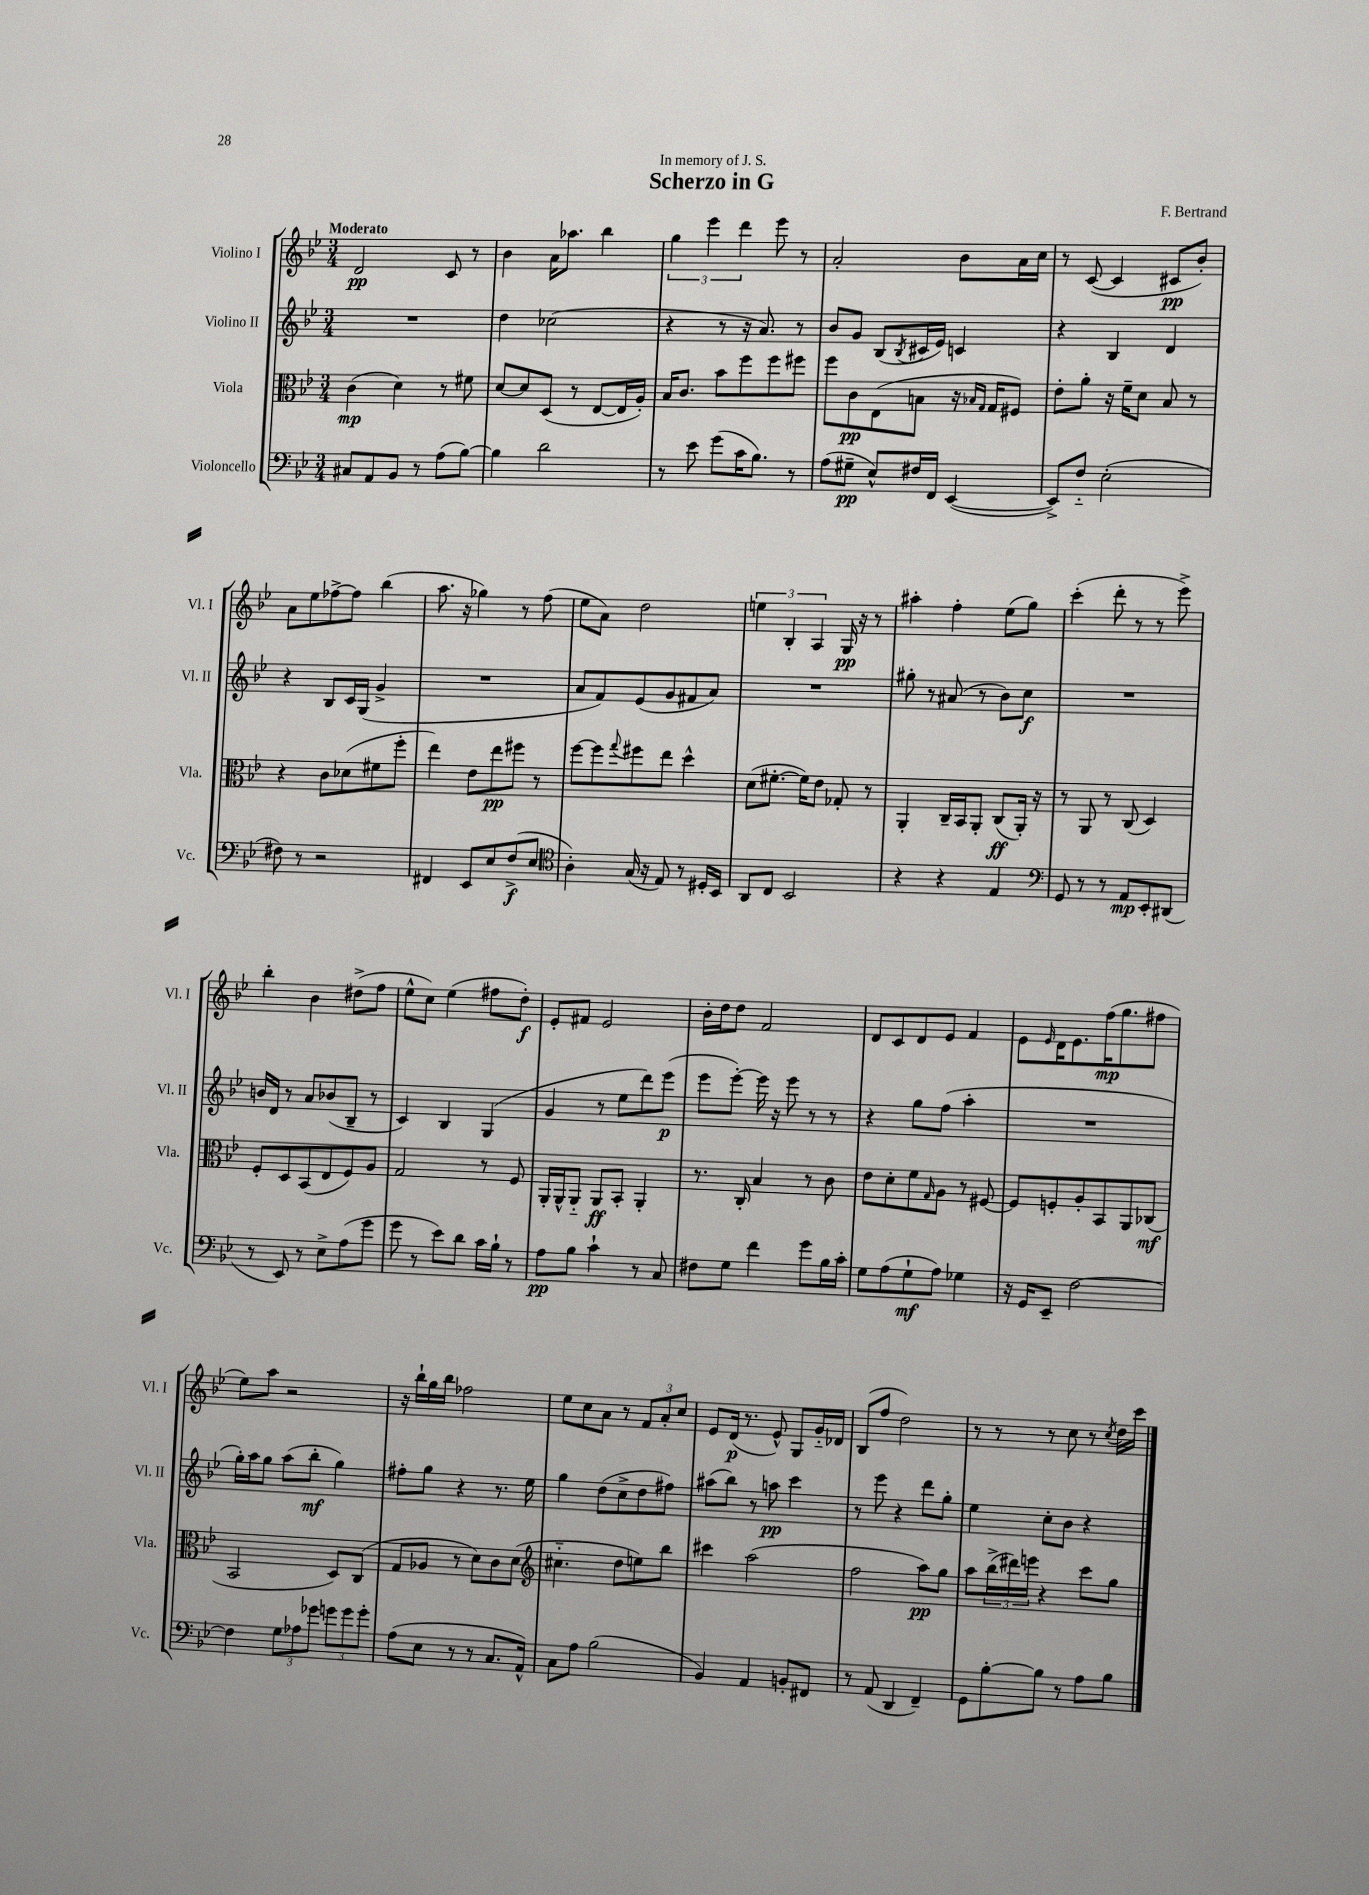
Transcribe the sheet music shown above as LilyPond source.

\header { title = "Scherzo in G" composer = "F. Bertrand" dedication = "In memory of J. S." }
<<
\new StaffGroup <<
\new Staff = "s0" \with { instrumentName = "Violino I" shortInstrumentName = "Vl. I" } {
    \clef treble \key bes \major \numericTimeSignature \time 3/4 \tempo "Moderato"
    d'2\pp c'8 r8 |
    bes'4 a'16 aes''8. bes''4 |
    \tuplet 3/2 { g''4 ees'''4 d'''4 } ees'''8 r8 |
    a'2-. bes'8 a'16 c''16 |
    r8 c'8~( c'4 cis'8\pp bes'8-.) |
    a'8 ees''8 fes''8~-> fes''8 bes''4( |
    a''8. r16 ges''4) r8 f''8( |
    ees''8 a'8) d''2 |
    \tuplet 3/2 { e''4 bes4-. a4 } g16\pp r16 r8 |
    ais''4-. f''4-. ees''8( g''8) |
    c'''4-.( d'''8-. r8 r8 ees'''8->) |
    bes''4-. bes'4 dis''8->( f''8 |
    ees''8-^ c''8) ees''4( fis''8 d''8-.\f) |
    ees'8-. fis'8 ees'2 |
    bes'16-. d''16 d''8 f'2 |
    d'8 c'8 d'8 ees'8 f'4 |
    ees'8 \grace { ees'16 } d'16 ees'8. f''16\mp( g''8. fis''8 |
    ees''8) a''8 r2 |
    r16 bes''16-! g''16 bes''16 fes''2 |
    ees''8 c''8 a'8 r8 \tuplet 3/2 { f'8 a'8-. c''8 } |
    ees'8 d'16\p( r8. ees'8-^) g8 g'16-_ des'16 |
    bes8( f''8 d''2) |
    r8 r8 r8 c''8 r8 \acciaccatura { c''8 } d''16 c'''16 \bar "|." |
}
\new Staff = "s1" \with { instrumentName = "Violino II" shortInstrumentName = "Vl. II" } {
    \clef treble \key bes \major \numericTimeSignature \time 3/4
    R2. |
    d''4 ces''2( |
    r4 r8 r16 a'8.) r8 |
    bes'8 g'8 bes8( \acciaccatura { bes8 } cis'16 ees'16) c'4 |
    r4 bes4 d'4 |
    r4 bes8 c'16 g16( g'4-> |
    R2. |
    a'8 f'8) ees'8( g'8 fis'8 a'8) |
    R2. |
    gis''8-. r8 ais'8( r8 bes'8) c''8\f |
    R2. |
    b'16 d'16 r8 a'8 bes'8( bes8-- r8 |
    c'4) bes4 g4( |
    g'4 r8 ees''8 d'''8) ees'''8\p( |
    ees'''8 ees'''8~-.) ees'''16 r16 ees'''8 r8 r8 |
    r4 g''8 f''8( a''4-. |
    R2. |
    g''16-.) a''16 g''8 a''8( bes''8-.\mf g''4) |
    fis''8-. g''8 r4 r8. ees''16 |
    g''4 d''8( c''8-> d''8 fis''8) |
    ais''8( bes''8) r8 a''8\pp c'''4 |
    r8 ees'''8 r4 d'''8 g''8-. |
    ees''4 c''8-. bes'8 r4 \bar "|." |
}
\new Staff = "s2" \with { instrumentName = "Viola" shortInstrumentName = "Vla." } {
    \clef alto \key bes \major \numericTimeSignature \time 3/4
    c'4\mp( d'4) r8 fis'8 |
    d'8~ d'8 d8( r8 ees8~ ees16 a16-.) |
    bes16 c'8. bes'8 f''8 f''8 fis''8 |
    f''8 c'8\pp ees8( b8 r16 \grace { bes16 g16 } g16 fis8) |
    ees'8-. a'8-. r16 f'16-- d'8 bes8 r8 |
    r4 c'8 des'8( fis'8 f''8-. |
    ees''4) ees'8 ees''8\pp fis''8 r8 |
    f''8~ f''8 \appoggiatura { g''8 } fis''8 ees''8 d''4-^ |
    d'8( fis'8.~-. fis'16) ees'8 ges8-. r8 |
    a,4-. c16-- bes,16 a,8-. c8\ff( a,16-.) r16 |
    r8 a,8 r8 c8( d4) |
    f8-. d8 bes,8( ees8 f8) a8 |
    g2 r8 f8 |
    a,16-. a,16-^ a,8-_ a,8\ff bes,8-. a,4-. |
    r8. c16-. bes4 r8 c'8 |
    ees'8 d'8-. f'8 \grace { g16 } a8 r8 fis8~ |
    fis8 f8-. a8-. bes,8 a,8 ces8\mf( |
    bes,2 d8) c8( |
    g8 aes8 r8 d'8) c'8 d'8( |
    \clef treble cis''4.-_ d''8 e''8) bes''8 |
    cis'''4 a''2( |
    f''2 a''8\pp) g''8 |
    a''8 \tuplet 3/2 { bes''16->( dis'''16) e'''16 } r4 c'''8 g''8 \bar "|." |
}
\new Staff = "s3" \with { instrumentName = "Violoncello" shortInstrumentName = "Vc." } {
    \clef bass \key bes \major \numericTimeSignature \time 3/4
    cis8 a,8 bes,8 r8 a8( bes8~) |
    bes4 d'2 |
    r8 ees'8 g'8( c'16 bes8.) r8 |
    a8( gis8--\pp ees8-^) fis16 f,16 ees,4~( |
    ees,8->) f8-_ ees2-.( |
    fis8) r8 r2 |
    fis,4 ees,8 ees8 f8->\f( ees8 |
    \clef tenor a4-.) g16( r16 ees8) r8 dis16-. bes,16 |
    a,8 c8 bes,2 |
    r4 r4 ees4 |
    \clef bass g,8 r8 r8 a,8\mp ees,8-. dis,8( |
    r8 ees,8) r8 ees8-> a8( g'8 |
    g'8 r8 ees'8) d'8 c'16 bes16-! r8 |
    a8\pp bes8 c'4-! r8 c8 |
    fis8 g8 f'4 g'8 bes16 c'16-. |
    g8 a8( g8-!\mf a8) ges4 |
    r16 g,16 ees,8-- f2~ |
    f4 \tuplet 3/2 { g8 aes8 ges'8 } \tuplet 3/2 { g'8 g'8 g'8-. } |
    a8( ees8 r8 r8 c8. a,16-^) |
    c8 a8 bes2( |
    bes,4) a,4 b,8-. fis,8 |
    r8 a,8( d,4 f,4--) |
    g,8 bes8~-. bes8 r8 a8 bes8 \bar "|." |
}
>>
>>
\layout { \context { \Score \remove "Bar_number_engraver" } }
